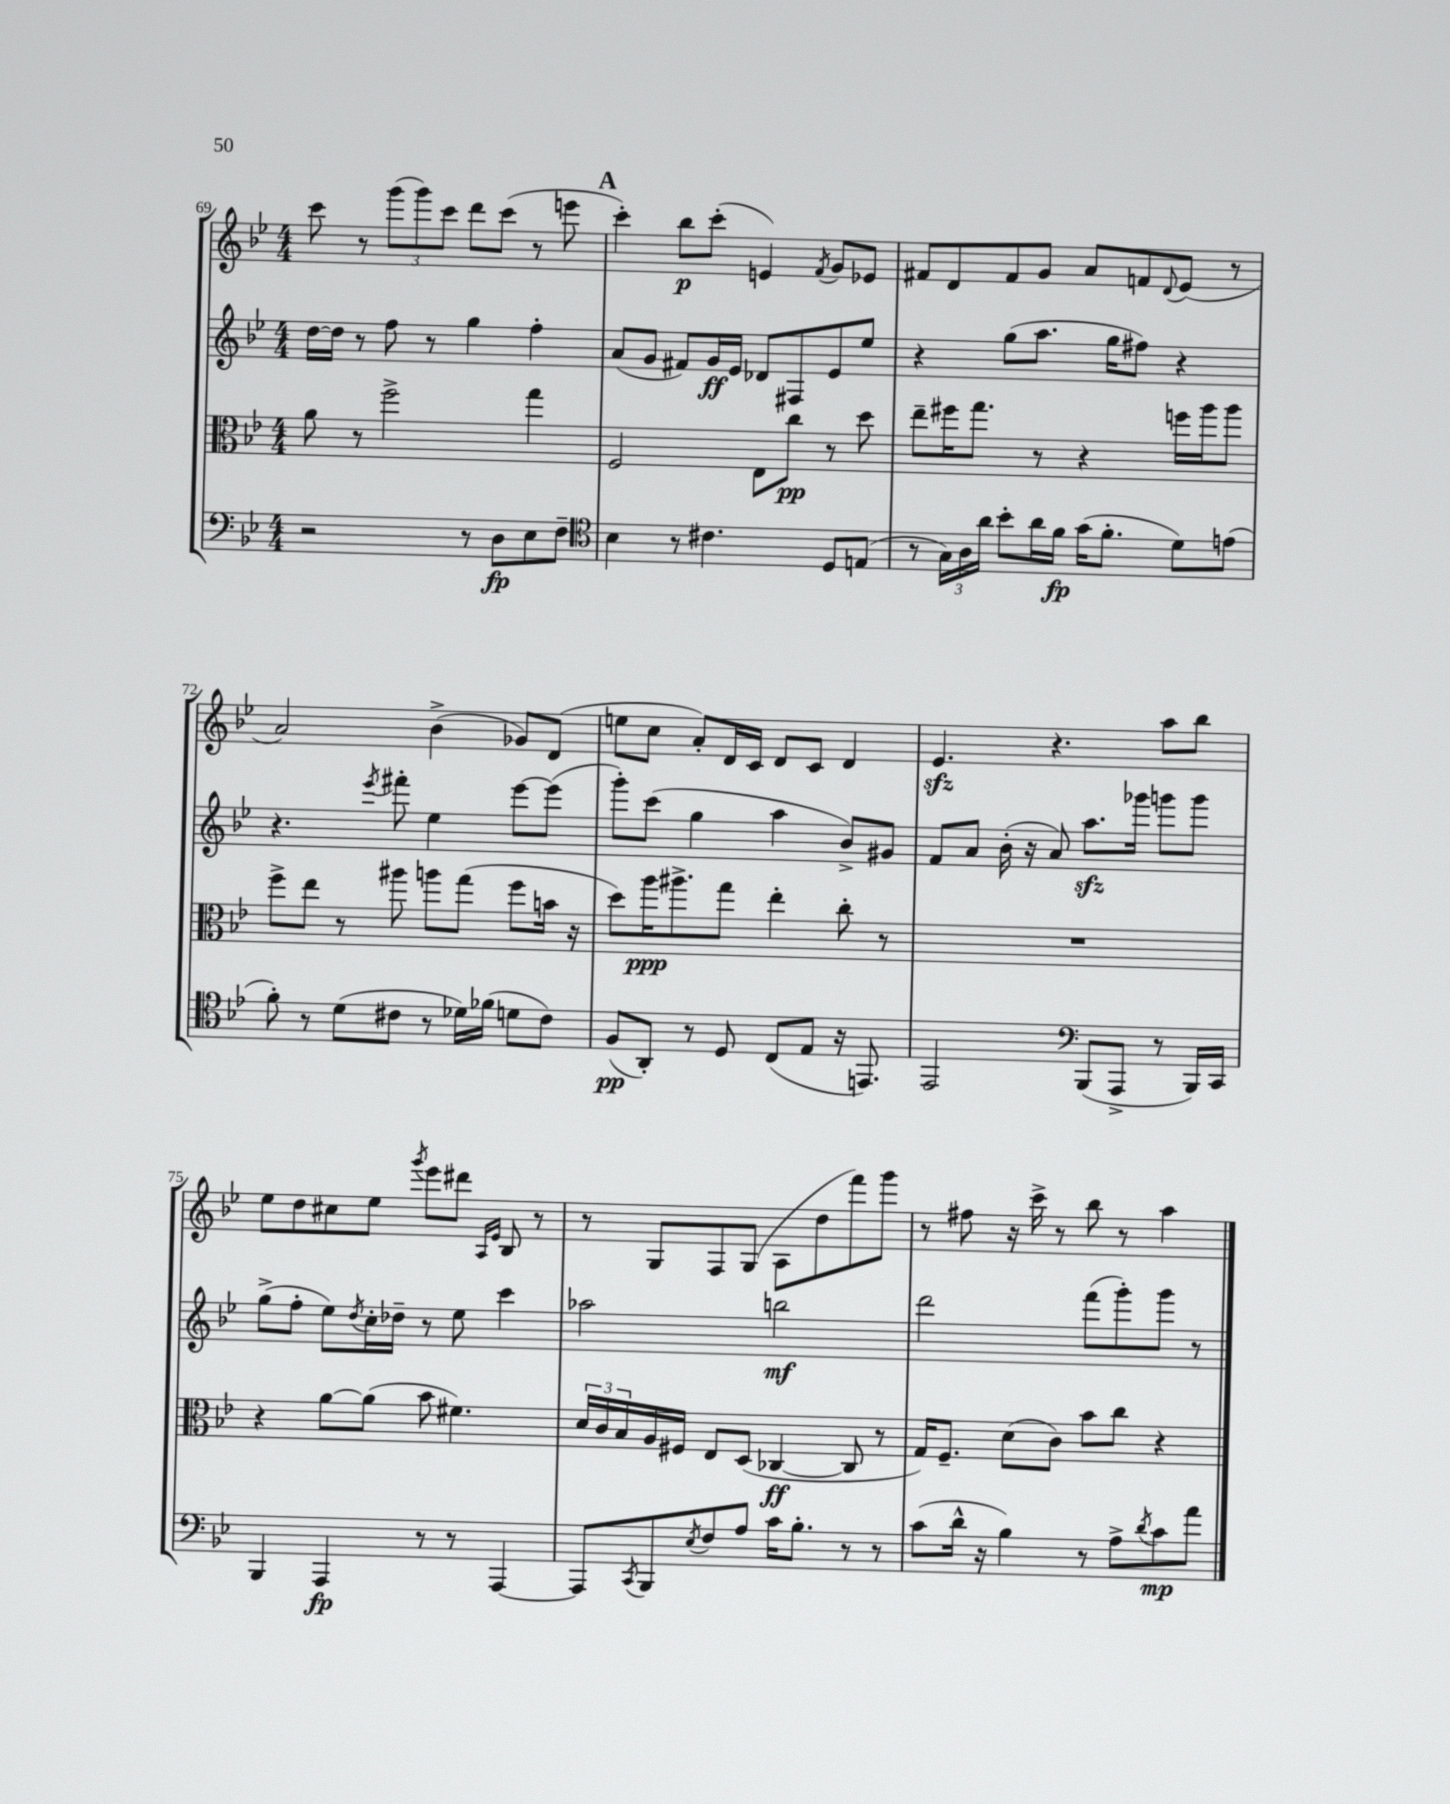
<<
\new StaffGroup <<
\new Staff = "s0" {
    \clef treble \key bes \major \numericTimeSignature \time 4/4
    c'''8 r8 \tuplet 3/2 { g'''8( g'''8) c'''8 } d'''8 c'''8( r8 e'''8 |
    \mark \markup { \bold "A" } c'''4-.) bes''8\p c'''8-.( e'4) \acciaccatura { f'8 } g'8 ees'8 |
    fis'8 d'8 fis'8 g'8 a'8 f'8 \appoggiatura { d'8 } ees'8( r8 |
    a'2) bes'4->( ges'8) d'8( |
    e''8 c''8 a'8-.) d'16 c'16 d'8 c'8 d'4 |
    ees'4.\sfz r4. a''8 bes''8 |
    ees''8 d''8 cis''8 ees''8 \acciaccatura { g'''8 } ees'''8 dis'''8 \grace { a16 ees'16 } bes8 r8 |
    r8 g8 f8 g8( a8 d''8 f'''8) g'''8 |
    r8 fis''8 r16 c'''16-> r8 bes''8 r8 a''4 \bar "|." |
}
\new Staff = "s1" {
    \clef treble \key bes \major \numericTimeSignature \time 4/4
    d''16~ d''16 r8 f''8 r8 g''4 f''4-. |
    \mark \markup { \bold "A" } a'8( g'8 fis'8) g'16\ff ees'16 des'8 fis8 ees'8 ees''8 |
    r4 g''8( a''8. g''16 fis''8) r4 |
    r4. \acciaccatura { ees'''8 } fis'''8-. ees''4 ees'''8~ ees'''8( |
    g'''8-.) c'''8( g''4 a''4 bes'8->) gis'8 |
    f'8 a'8 bes'16-.( r16 a'8) a''8.\sfz ges'''16 g'''8 g'''8 |
    g''8->( f''8-. ees''8) \acciaccatura { d''8 } c''16-. des''16-- r8 ees''8 c'''4 |
    aes''2 b''2\mf |
    d'''2 f'''8( g'''8-.) g'''8 r8 \bar "|." |
}
\new Staff = "s2" {
    \clef alto \key bes \major \numericTimeSignature \time 4/4
    a'8 r8 f''2-> g''4 |
    \mark \markup { \bold "A" } f2 ees8 c''8\pp r8 d''8 |
    ees''8-- fis''16 g''8. r8 r4 f''16 a''16 a''8 |
    f''8-> ees''8 r8 ais''8 a''8 g''8( f''8 b'16 r16 |
    d''8) a''16\ppp ais''8.-> g''8 ees''4-. c''8-. r8 |
    R1 |
    r4 a'8~ a'8( bes'8 fis'4.) |
    \tuplet 3/2 { d'16 c'16 bes16 } a16 fis16 ees8 d8( ces4~\ff ces8 r8 |
    g16) f8.-- d'8( c'8) bes'8 c''8 r4 \bar "|." |
}
\new Staff = "s3" {
    \clef bass \key bes \major \numericTimeSignature \time 4/4
    r2 r8 d8\fp ees8 f8-- |
    \mark \markup { \bold "A" } \clef tenor bes4 r8 cis'4. d8 e8( |
    r8 \tuplet 3/2 { g16) a16 a'16 } bes'8-. a'16 f'16\fp g'16( f'8.-. d'8) e'8( |
    f'8-.) r8 d'8( cis'8 r8 des'16) fes'16( d'8 cis'8) |
    f8\pp( a,8-.) r8 d8 c8( ees8 r16 e,8.) |
    ees,2 \clef bass bes,,8( a,,8-> r8 bes,,16) c,16 |
    bes,,4 a,,4\fp r8 r8 a,,4~ |
    a,,8 \acciaccatura { c,8 } bes,,8 \acciaccatura { ees8 } f8 a8 c'16 bes8.-. r8 r8 |
    c'8( d'16-^ r16 bes4) r8 a8-> \acciaccatura { d'8 } c'8\mp a'8 \bar "|." |
}
>>
>>
\layout { \context { \Score currentBarNumber = #69 } }
